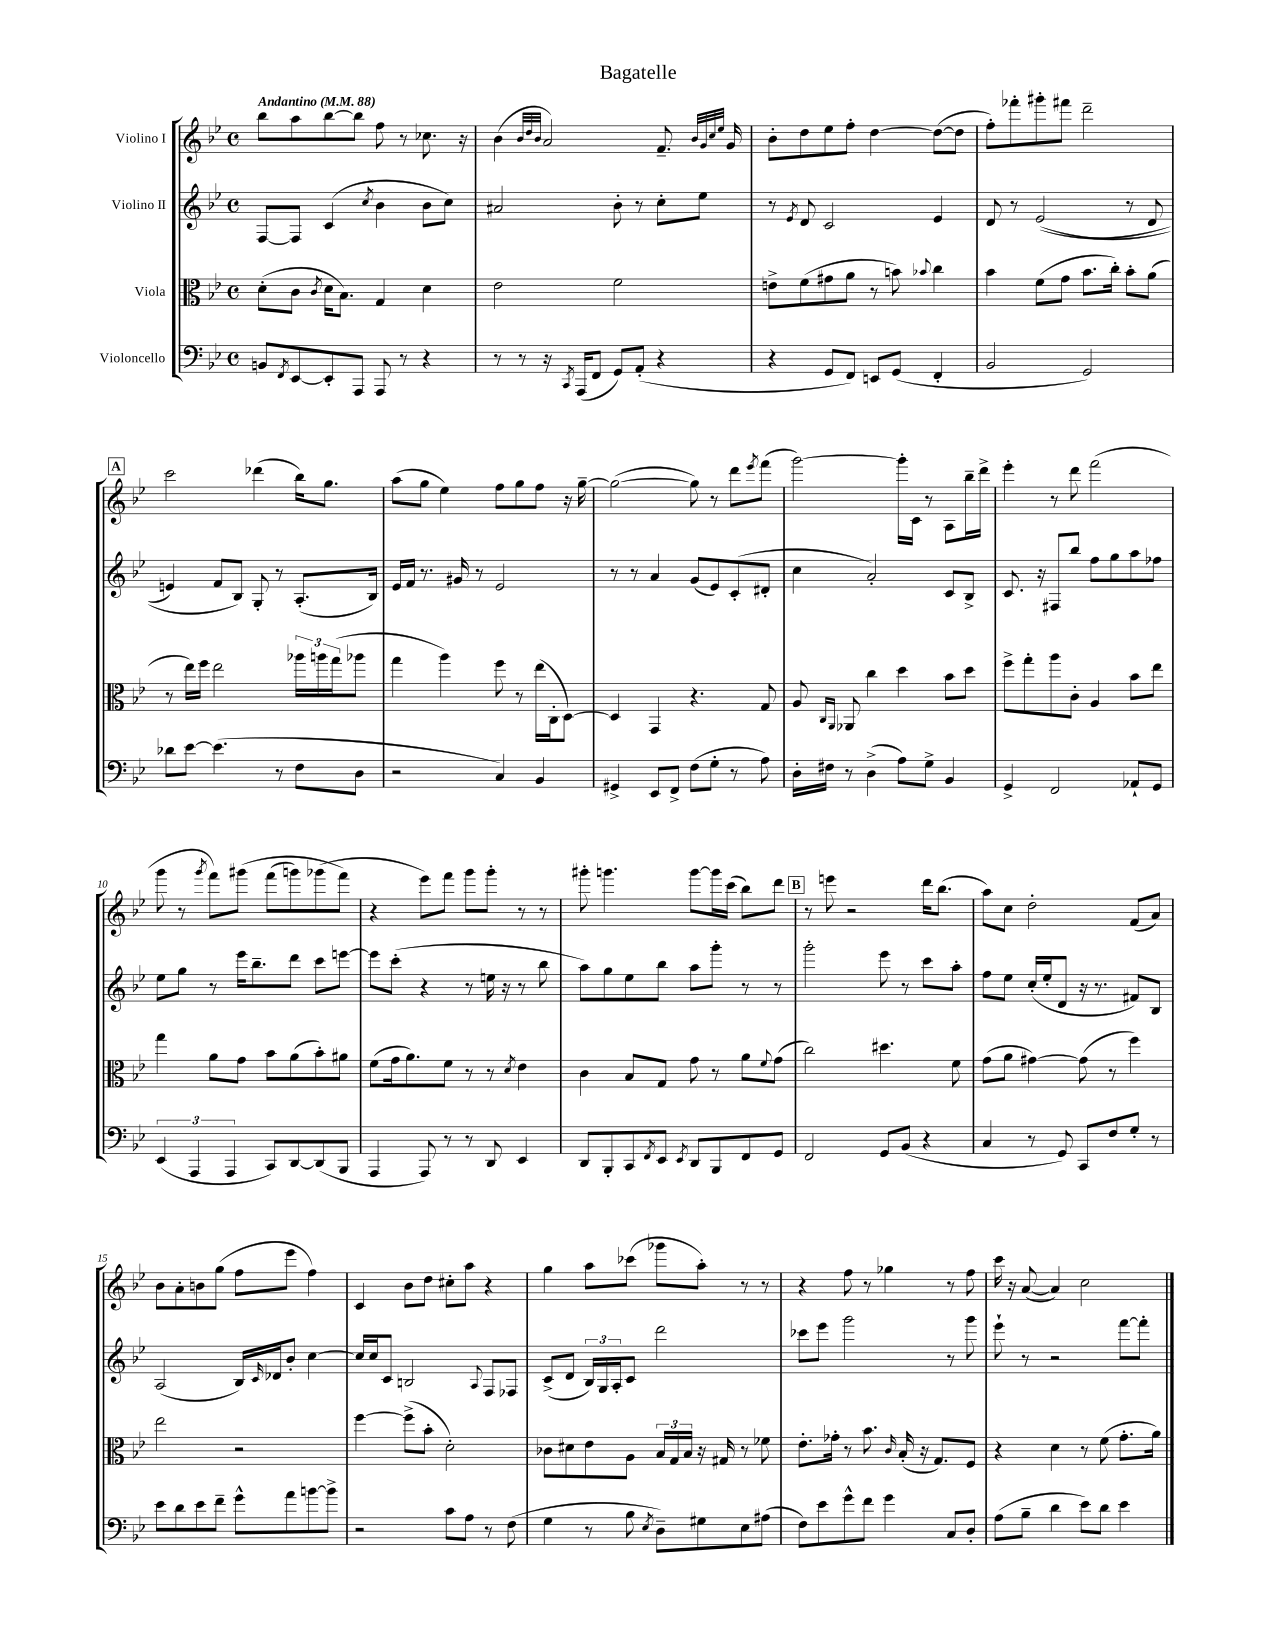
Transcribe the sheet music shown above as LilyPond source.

\header { title = "Bagatelle" }
<<
\new StaffGroup <<
\new Staff = "s0" \with { instrumentName = "Violino I" } {
    \clef treble \key bes \major \defaultTimeSignature \time 4/4 \tempo "Andantino" 4 = 88
    bes''8 a''8 bes''8~ bes''8 f''8 r8 ces''8. r16 |
    bes'4( \grace { bes'32 d''32 bes'32 } a'2) f'8.-- \grace { bes'32 g'32 c''32 ees''32 } g'16 |
    bes'8-. d''8 ees''8 f''8-. d''4~ d''8~( d''8 |
    f''8-.) fes'''8-. gis'''8-. fis'''8 d'''2-- |
    \mark \markup { \box "A" } c'''2 des'''4( bes''16) g''8. |
    a''8( g''8 ees''4) f''8 g''8 f''8 r16 g''16~-- |
    g''2~( g''8) r8 d'''8 \acciaccatura { ees'''8 } f'''8( |
    g'''2~) g'''16-. c'16 r8 a8 bes''16-- d'''16-> |
    ees'''4-. r8 d'''8 f'''2( |
    g'''8 r8 \acciaccatura { g'''8 } f'''8) gis'''8\( f'''8( g'''8) ges'''8( f'''8\) |
    r4 ees'''8) f'''8 g'''8 g'''8-. r8 r8 |
    gis'''8-. g'''4. g'''8~ g'''16 c'''16( bes''8) d'''8 |
    \mark \markup { \box "B" } r8 e'''8 r2 d'''16 bes''8.( |
    a''8) c''8 d''2-. f'8( a'8) |
    bes'8 a'8-. b'8 g''8( f''8 ees'''8 f''4) |
    c'4 bes'8 d''8 cis''8-. a''8 r4 |
    g''4 a''8 ces'''8( ges'''8 a''8-.) r8 r8 |
    r4 f''8 r8 ges''4 r8 f''8 |
    c'''16 r16 a'8~( a'4) c''2 \bar "|." |
}
\new Staff = "s1" \with { instrumentName = "Violino II" } {
    \clef treble \key bes \major \defaultTimeSignature \time 4/4
    f8~ f8 c'4( \acciaccatura { c''8 } bes'4 bes'8 c''8) |
    ais'2 bes'8-. r8 c''8-. ees''8 |
    r8 \acciaccatura { ees'8 } d'8 c'2 ees'4 |
    d'8 r8 ees'2(\( r8 d'8 |
    \mark \markup { \box "A" } e'4) f'8 bes8\) g8-. r8 a8.-.( bes16) |
    ees'16 f'16 r8. gis'16 r8 ees'2 |
    r8 r8 a'4 g'8( ees'8) c'8-.( dis'8-. |
    c''4 a'2-.) c'8 bes8-> |
    c'8. r16 fis8 bes''8 f''8 g''8 a''8 fes''8 |
    ees''8 g''8 r8 ees'''16 bes''8.-- d'''8 c'''8 e'''8~ |
    e'''8 c'''8-.( r4 r8 e''16 r16 r8 bes''8 |
    a''8) g''8 ees''8 bes''8 a''8 g'''8-. r8 r8 |
    \mark \markup { \box "B" } g'''2-. ees'''8 r8 c'''8 a''8-. |
    f''8 ees''8 c''16-.( ees''16-. d'8 r16 r8. fis'8) bes8 |
    a2( bes16) \grace { c'16 } des'16 bes'8-. c''4~ |
    c''16 c''16 c'8 b2 \appoggiatura { a8 } f8 fes8 |
    c'8->( d'8 \tuplet 3/2 { bes16) g16 a16-. } c'8 d'''2 |
    ces'''8 ees'''8 g'''2 r8 g'''8 |
    ees'''8-! r8 r2 f'''8~ f'''8-. \bar "|." |
}
\new Staff = "s2" \with { instrumentName = "Viola" } {
    \clef alto \key bes \major \defaultTimeSignature \time 4/4
    d'8-.( c'8 \acciaccatura { c'8 } d'16 bes8.) g4 d'4 |
    ees'2 f'2 |
    e'8-> f'8( gis'8 a'8 r8 b'8) \appoggiatura { bes'8 } c''4 |
    bes'4 f'8( g'8 bes'8. c''16-.) bes'8-. a'8( |
    \mark \markup { \box "A" } r8 ees''16) f''16 ees''2 \tuplet 3/2 { aes''16 a''16 g''16( } aes''8 |
    g''4 a''4) f''8 r8 ees''16( c16-. d8~) |
    d4 g,4 r4. g8 |
    a8 \grace { c16 a,16 } aes,8 c''4 d''4 bes'8 d''8 |
    f''8-> g''8-. a''8 c'8-. a4 bes'8 ees''8 |
    g''4 a'8 g'8 bes'8 a'8( bes'8-.) ais'8 |
    f'8( g'16 a'8.) f'8 r8 r8 \acciaccatura { d'8 } ees'4 |
    c'4 bes8 g8 g'8 r8 a'8 \appoggiatura { f'8 } g'8( |
    \mark \markup { \box "B" } c''2) dis''4. f'8 |
    g'8( a'8 gis'4~) gis'8( r8 f''4) |
    ees''2 r2 |
    f''4~ f''8->( bes'8-. d'2-.) |
    ces'8 dis'8 ees'8 a8 \tuplet 3/2 { bes16 g16 bes16 } r16 gis16 r8 fes'8 |
    ees'8.-. ges'16-. r8 bes'8. \grace { c'16 } bes16-.( r16 g8.) f8 |
    r4 d'4 r8 f'8( g'8.-. a'16) \bar "|." |
}
\new Staff = "s3" \with { instrumentName = "Violoncello" } {
    \clef bass \key bes \major \defaultTimeSignature \time 4/4
    b,8 \acciaccatura { f,8 } ees,8~ ees,8-. a,,8 a,,8 r8 r4 |
    r8 r8 r16 \acciaccatura { c,8 } a,,16( f,8 g,8) a,8-.( r4 |
    r4 g,8 f,8) e,8 g,8( f,4-. |
    bes,2 g,2) |
    \mark \markup { \box "A" } des'8 ees'8~ ees'4.( r8 f8 d8 |
    r2 c4) bes,4 |
    gis,4-> ees,8 f,8-> f8( g8-. r8 a8) |
    d16-. fis16 r8 d4->( a8) g8-> bes,4 |
    g,4-> f,2 aes,8-! g,8 |
    \tuplet 3/2 { ees,4( a,,4 a,,4 } c,8) d,8~ d,8( bes,,8 |
    a,,4 a,,8) r8 r8 d,8 ees,4 |
    d,8 bes,,8-. c,8 \acciaccatura { f,8 } ees,8 \acciaccatura { ees,8 } d,8 bes,,8 f,8 g,8 |
    \mark \markup { \box "B" } f,2 g,8 bes,8( r4 |
    c4 r8 g,8) c,8 f8 g8-. r8 |
    ees'8 d'8 ees'8 f'8-- g'8-^ a'8 b'8~ b'8-> |
    r2 c'8 a8 r8 f8( |
    g4 r8 bes8 \acciaccatura { ees8 } d8--) gis8 ees8 ais8( |
    f8) ees'8 g'8-^ f'8 g'4 c8 d8-. |
    a8( bes8-- d'4 ees'8) d'8 ees'4 \bar "|." |
}
>>
>>
